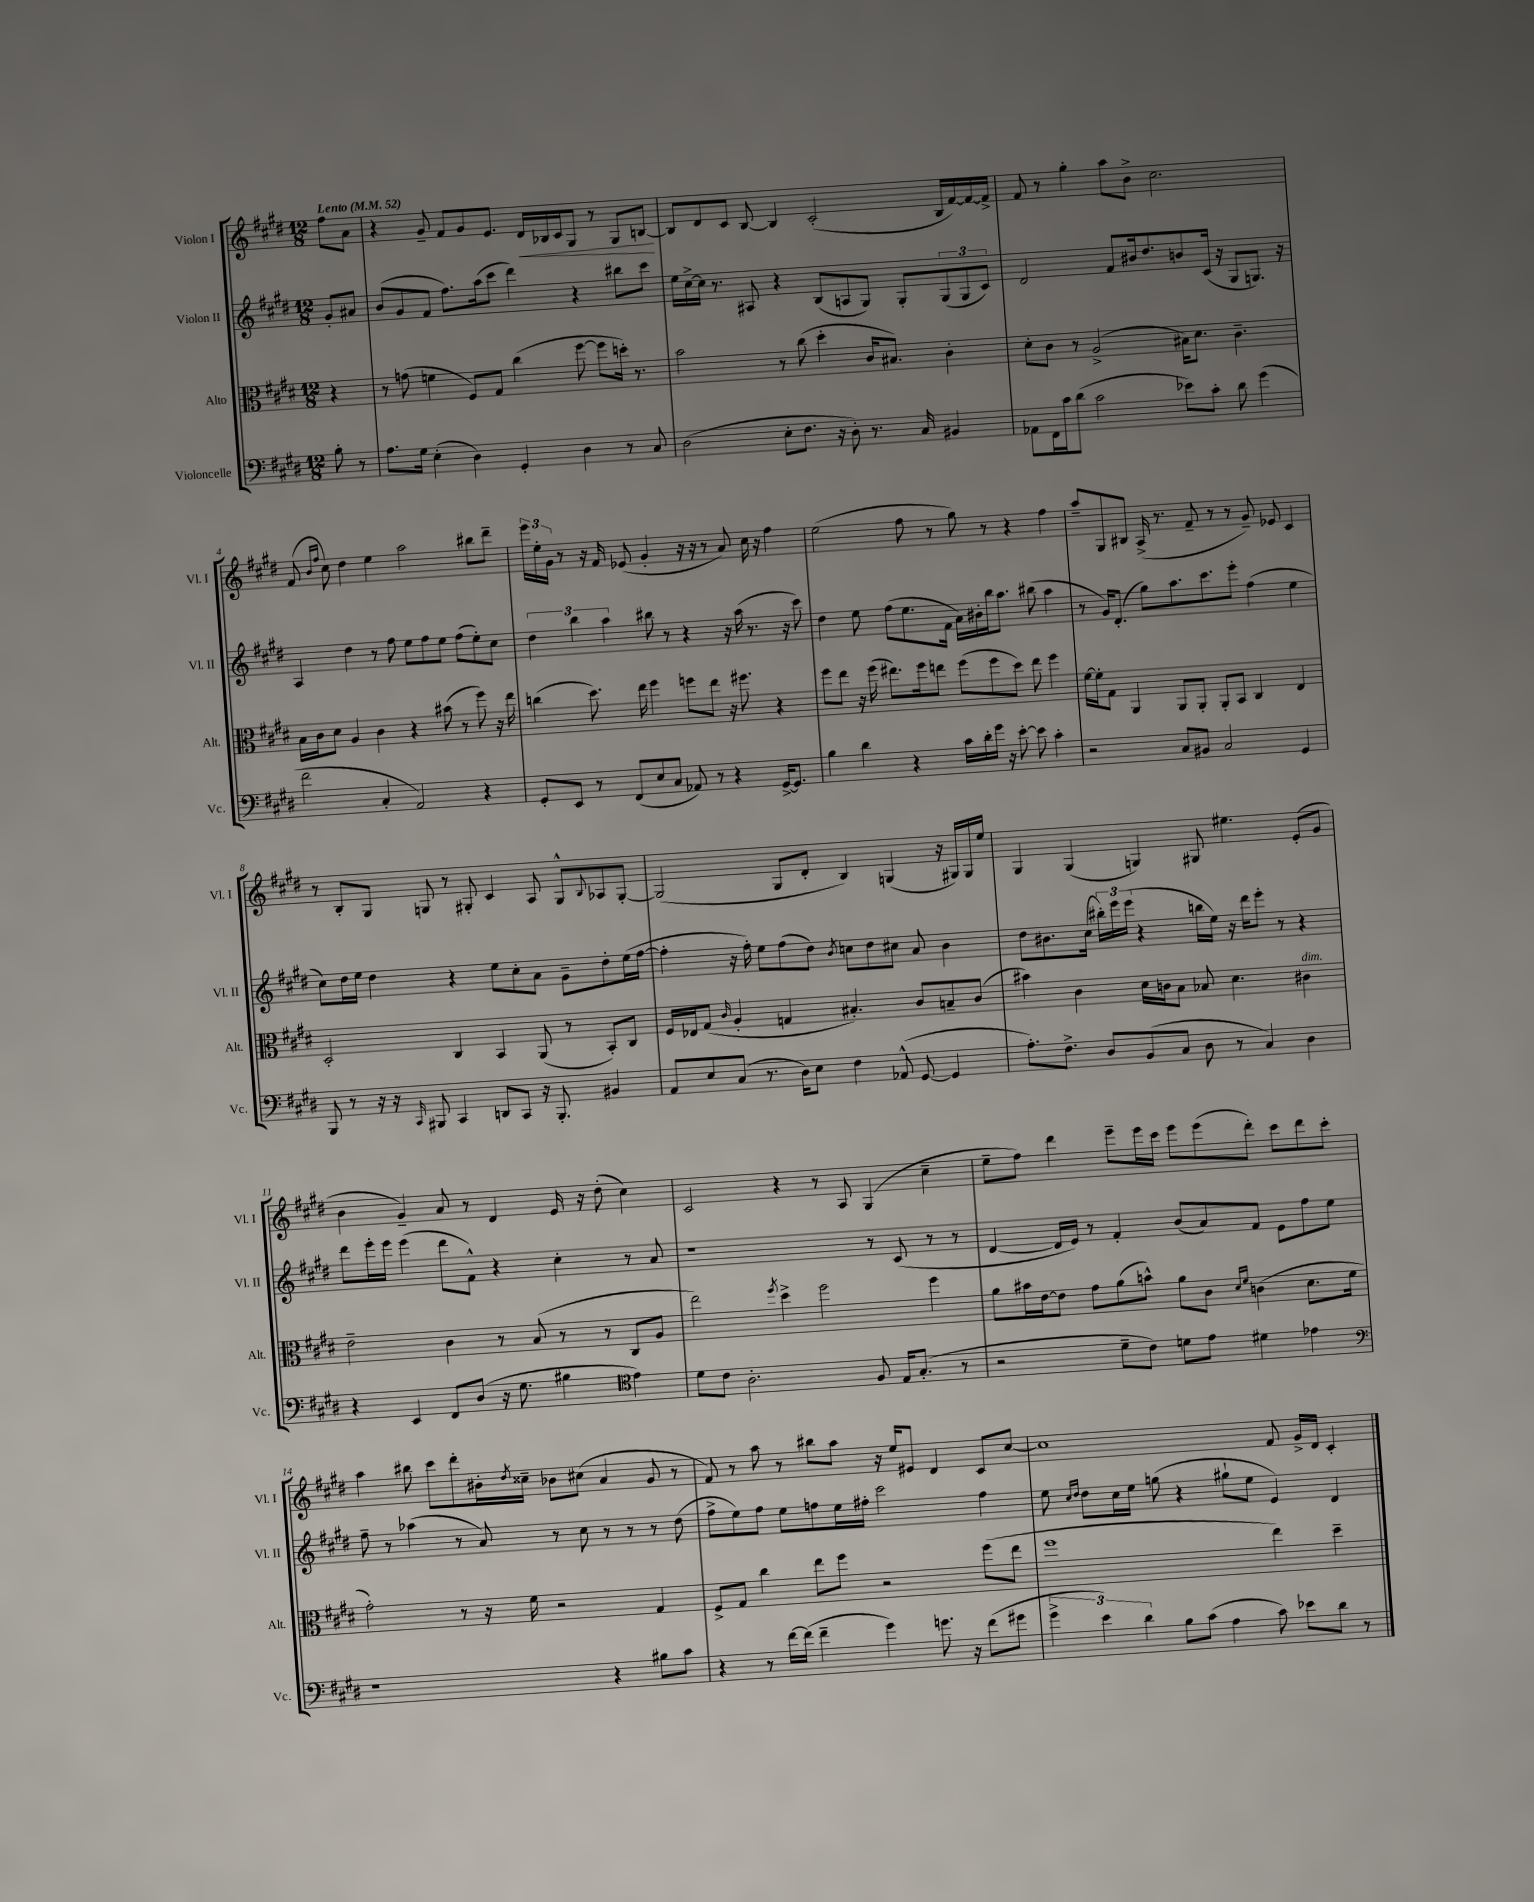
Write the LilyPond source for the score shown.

<<
\new StaffGroup <<
\new Staff = "s0" \with { instrumentName = "Violon I" shortInstrumentName = "Vl. I" } {
    \clef treble \key e \major \numericTimeSignature \time 12/8 \partial 4 \tempo "Lento" 4 = 52
    fis''8 a'8 |
    r4 gis'8-- fis'8 gis'8 e'8. dis'16\< bes16 cis'16 gis8 r8 gis8 b8~\! |
    b8 dis'8 cis'8 b8~ b4 cis'2-.( b16 fis'16~) fis'16~ fis'16-> |
    fis'8 r8 gis''4-. a''8 b'8-> cis''2. |
    fis'8( \grace { b'16 fis''16 } cis''8) dis''4 e''4 a''2 bis''8 dis'''8-- |
    \tuplet 3/2 { e'''16 e''16-. gis'16 } r8 r16 fis'16 ees'8( gis'4-. r16 r16 r8 a'8) cis''16 r16 fis''4 |
    e''2( fis''8 r8 gis''8) r8 r4 fis''4 |
    a''8-- gis8 bis8 a16->( r8. fis'8-- r8 r8 gis'8--) ees'8 cis'4 |
    r8 b8-. gis8 g8 r8 gis8-. cis'4 a8 gis8-^ \appoggiatura { b8 } aes8 gis8~-. |
    gis2( gis8 dis'8-. b4) g4( r16 gis16) gis16 e''16 |
    gis4 gis4( g4) gis8 eis''4. e'8-.( gis'8 |
    b'4 gis'4--) a'8 r8 dis'4 e'16 r16 dis''8-.( cis''4) |
    cis'2 r4 r8 a8 gis4( cis''4-- |
    e''8-- fis''8) dis'''4 e'''8-- e'''16 cis'''16 e'''8 e'''8( dis'''8-.) cis'''8 dis'''8 cis'''8-. |
    a''4 bis''8 cis'''8 dis'''8-. bis'16-. \acciaccatura { dis''8 } cisis''16-- bes'8 cis''8( a'4 gis'8 r8 |
    fis'8) r8 a''8 r8 bis''8 a''8 r16 e''16 eis'8 dis'4 cis'8 cis''8~ |
    cis''1 fis'8 gis'16-> dis'16 cis'4-. \bar "|." |
}
\new Staff = "s1" \with { instrumentName = "Violon II" shortInstrumentName = "Vl. II" } {
    \clef treble \key e \major \numericTimeSignature \time 12/8 \partial 4
    gis'8-. ais'8 |
    b'8( gis'8 fis'8 fis''8.) a''16( cis'''8 dis'''4) r4 bis''8 cis'''8 |
    e''16 cis''16~-> cis''16 r8. ais8 r4 b8( a8 gis8) gis8-. \tuplet 3/2 { gis8( gis8 cis'8) } |
    dis'2 fis'8 bis'16 dis''8. b'8 cis'16( r16 gis8 g8.) r16 |
    a4 dis''4 r8 fis''8 e''8 fis''8 e''8 fis''8( e''8-.) cis''8 |
    \tuplet 3/2 { dis''4 b''4 a''4 } bis''8 r8 r4 r16 a''16( r8. r16 cis'''8) |
    dis''4 e''8 fis''8( e''8. fis'16 a'16) bis'16-. b''16 a''8. bis''8( a''4 |
    r8 gis'16) dis'8.-.( gis''8) a''8. cis'''8. e'''8-. fis''4( e''4 |
    cis''8) dis''16 e''16 dis''4 r4 e''8 cis''8-. a'8 gis'8-- dis''8-. e''16( fis''16~ |
    fis''4-. r16 fis''16-.) e''8 fis''8( dis''8) \acciaccatura { b'8 } c''8 dis''8 cis''8 a'8 b'4 |
    dis''8 bis'8. cis''16( \tuplet 3/2 { bis''16-.) e'''16 e'''16( } r4 b''16 e''16) r16 dis'''16 e'''8-. r8 r4 |
    dis'''8 e'''16-. e'''16 e'''4( dis'''8 fis'8-^) r4 cis''4-. r8 a'8 |
    r1 r8 cis'8( r8 r8 |
    dis'4~ dis'16 e'16) r8 fis'4-. b'8( a'8) fis'8 e'8 fis''8 e''8 |
    fis''8-- r8 aes''4( r8 a'8) r8 cis''8 r8 r8 r8 dis''8( |
    fis''8-> e''8) fis''8 e''8 f''8 e''16 fis''16-. cis'''2 fis''4 |
    e''8 \grace { cis''16 dis''16 } dis''8 cis''16 e''16 g''8( r4 gis''8-! e''8 e'4) dis'4 \bar "|." |
}
\new Staff = "s2" \with { instrumentName = "Alto" shortInstrumentName = "Alt." } {
    \clef alto \key e \major \numericTimeSignature \time 12/8 \partial 4
    r4 |
    r8 g'8( f'4 fis8) gis8 cis''4( fis''8~ fis''8 d''16-.) r8. |
    b'2 r8 cis''8( dis''4-. cis'16 bis8.) cis'4-. |
    dis'8-. cis'8 r8 a2->( bis16) dis'8. cis'4.-- |
    b16 cis'16 dis'8 a4 cis'4 r4 bis'8( r8 fis''8) r16 e''16 |
    c''4( dis''8.) e''16 fis''4 f''8 e''8 r16 fis''8. r4 |
    fis''8 e''8 r16 fis''16( eis''8.) fis''16 e''8 fis''8( fis''8 dis''8) e''8 fis''4 |
    fis'16~ fis'16-. gis8 a,4 a,8 a,8-. a,8-. b,8 cis4 e4 |
    dis2-. cis4 b,4 a,8( r8 b,8-.) cis8 |
    fis16 ees16 gis8( \grace { cis'16 } a4-. g4 bis4.-.) cis'8 b8-- cis'8( |
    bis'4) cis'4 dis'16 c'16 b8 bes8 dis'4. cis'4^\markup { \italic "dim." } |
    e'2-- cis'4 r8 b8( r8 r8 cis8 a8 |
    e''2) \acciaccatura { fis''8 } dis''4-> fis''2 fis''4 |
    a'8 bis'16 e'16~ e'8 gis'8 a'8( b'8-^) a'8 cis'8 \grace { dis'16 fis'16 } c'4( dis'8. fis'16 |
    gis'2-.) r8 r16 fis'16 r2 gis4 |
    fis8-> gis8 cis''4 e''8 fis''8 r2 fis''8( e''8 |
    fis''1 e''4) dis''4-- \bar "|." |
}
\new Staff = "s3" \with { instrumentName = "Violoncelle" shortInstrumentName = "Vc." } {
    \clef bass \key e \major \numericTimeSignature \time 12/8 \partial 4
    b8-. r8 |
    a8. gis16 e4-.( dis4) gis,4-. dis4 r8 cis8 |
    dis2( e8-. fis8. r16 dis8-.) r8. cis16 bis,4 |
    aes,8 fis,16 cis'16 dis'8( cis'2 ees'8) cis'8-. dis'8 gis'4( |
    fis'2 cis4-. a,2) r4 |
    gis,8-. e,8 r8 fis,8( e8 cis8 aes,8) r8 r4 gis,16~-> gis,8. |
    b4 dis'4 r4 cis'16 dis'16-. gis'16 r16 e'8~-. e'8 cis'4-. |
    r2 cis8 bis,8 cis2 gis,4 |
    b,,8 r8 r16 r16 \grace { cis,16 } bis,,8 cis,4 d,8 cis,8 r16 bis,,8.-. bis,4 |
    a,8 e8 cis8( r8. dis16) e8 fis4 aes,8-^( gis,8~ gis,4 |
    a8.-.) fis8.-> dis8 b,8( cis8 dis8 r8 cis4) dis4 |
    r4 e,4 fis,8 dis8( r16 gis8. bis4 \clef tenor e'4) |
    dis'8 cis'8 a2.-. fis8 e16 gis8.-.( r8 |
    r2 dis'8-- cis'8) d'8 e'8 dis'4 ees'4 |
    \clef bass r1 r4 bis8 cis'8 |
    r4 r8 fis'16~ fis'16( fis'4-- gis'4) g'8. r16 fis'8( gis'8 |
    \tuplet 3/2 { gis'4-> e'4) dis'4 } b8 cis'8( a4 cis'8) ees'8 dis'8 r8 \bar "|." |
}
>>
>>
